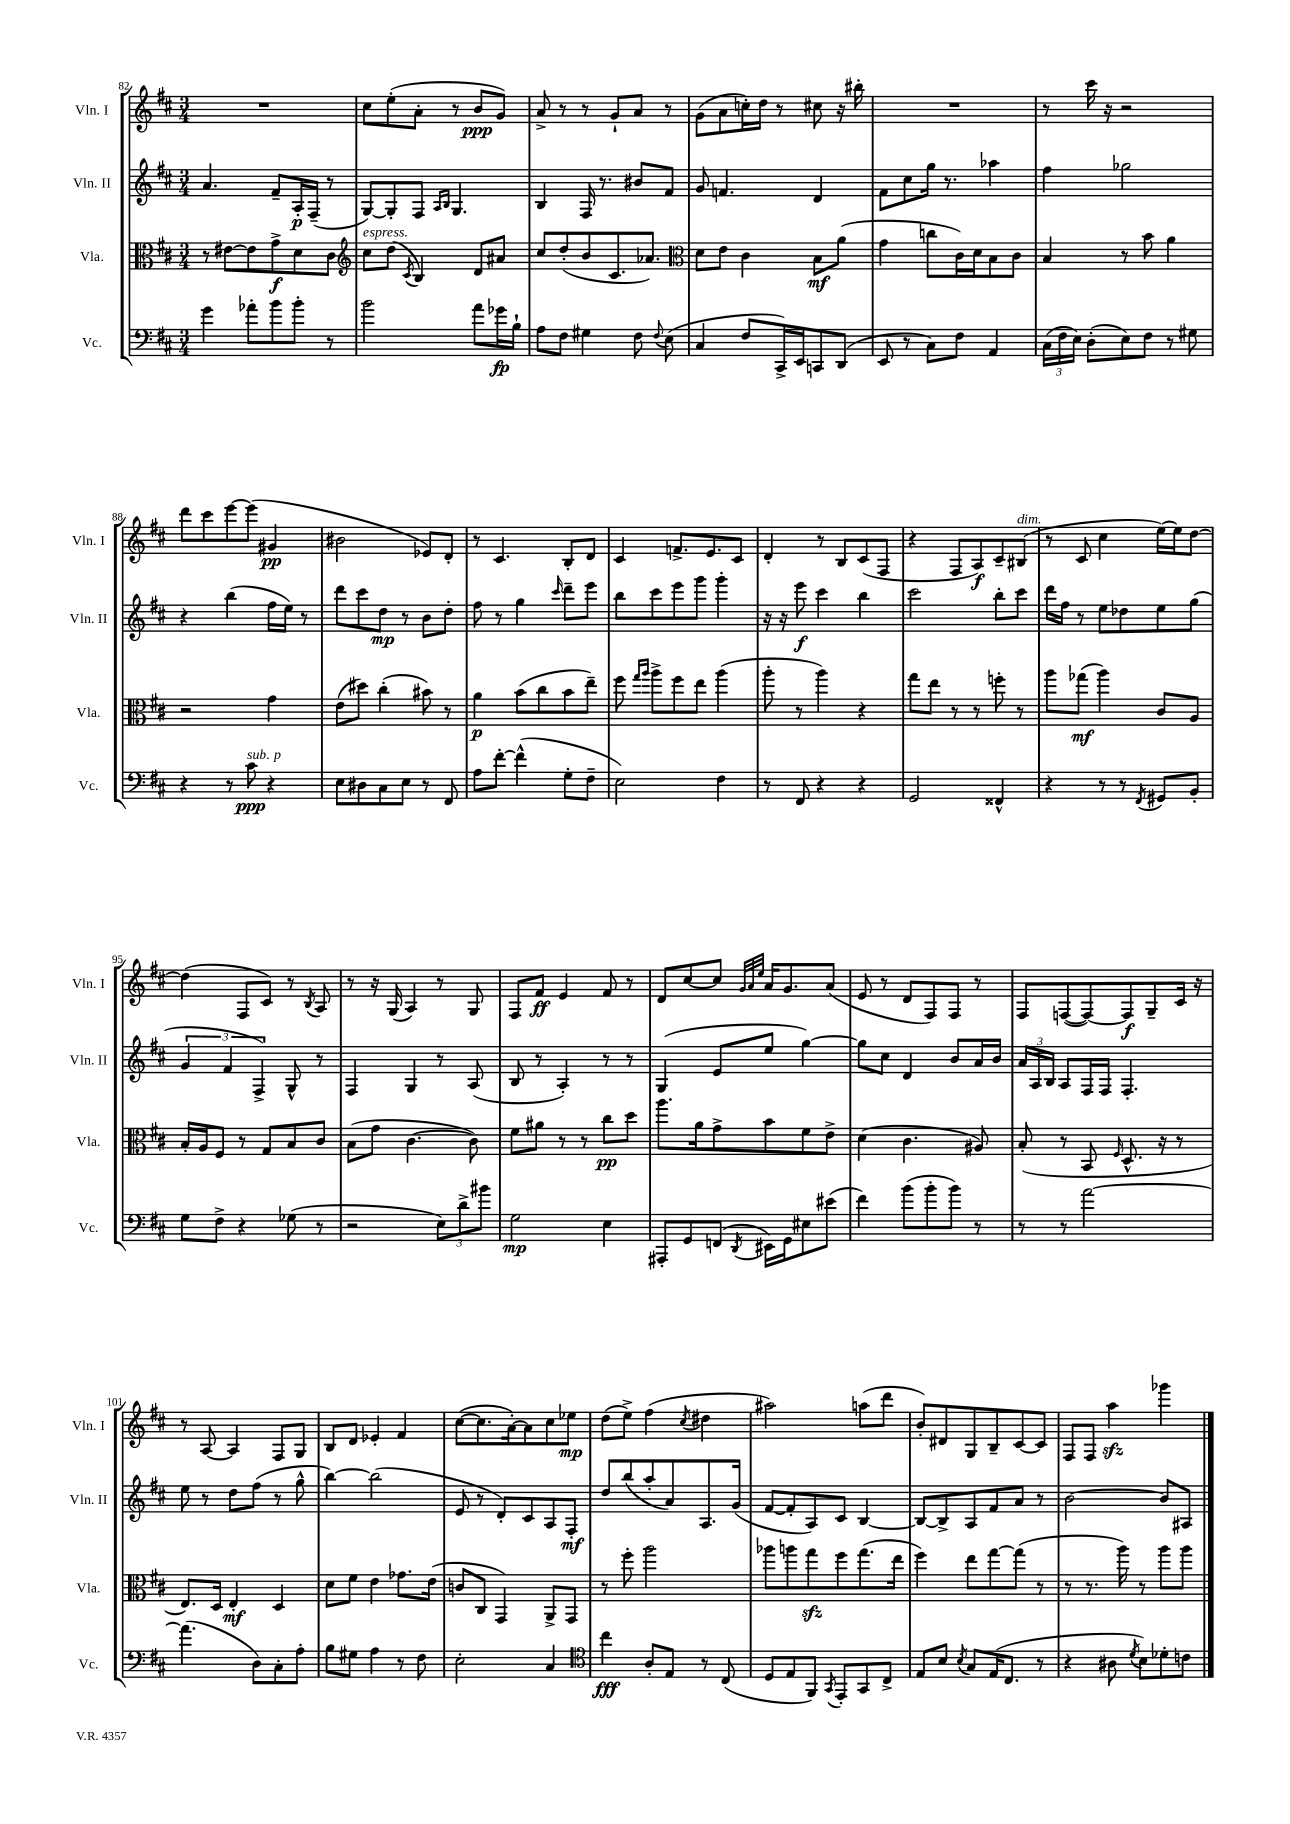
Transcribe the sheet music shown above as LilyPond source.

<<
\new StaffGroup <<
\new Staff = "s0" \with { instrumentName = "Vln. I" shortInstrumentName = "Vln. I" } {
    \clef treble \key d \major \numericTimeSignature \time 3/4
    \autoBeamOff R2. |
    cis''8[ e''8-.( a'8]-. r8 b'8[\ppp g'8]) |
    a'8-> r8 r8 g'8[-! a'8] r8 |
    g'8[( a'8 c''16-.) d''16] r8 cis''8 r16 bis''16-. |
    R2. |
    r8 cis'''16 r16 r2 |
    d'''8[ cis'''8 e'''8~ e'''8]( gis'4\pp |
    bis'2 ees'8[) d'8]-. |
    r8 cis'4. b8[-. d'8] |
    cis'4 f'8.[-> e'8. cis'8] |
    d'4-. r8 b8[ cis'8( fis8] |
    r4 fis8[ a8\f) cis'8-- bis8]^\markup { \italic "dim." }( |
    r8 cis'8 cis''4 e''16[~) e''16 d''8]~ |
    d''4( fis8[ cis'8]) r8 \acciaccatura { b8 } a8 |
    r8 r16 g16( a4) r8 g8 |
    fis8[ fis'8]\ff e'4 fis'8 r8 |
    d'8[ cis''8~ cis''8] \grace { g'32[ a'32 e''32] } a'16[ g'8. a'8]( |
    e'8 r8 d'8[ fis8) fis8] r8 |
    fis8[ f8~( f8~) f8\f g8-- cis'16] r16 |
    r8 a8~ a4 fis8[ g8] |
    b8[ d'8] ees'4-. fis'4 |
    cis''8[~( cis''8. a'16~-.) a'8 cis''8 ees''8]\mp |
    d''8[( e''8]->) fis''4( \acciaccatura { cis''8 } dis''4 |
    ais''2) a''8[( d'''8] |
    b'8[-.) dis'8 g8 b8-- cis'8~ cis'8] |
    fis8[ fis8] a''4\sfz ges'''4 \bar "|." |
}
\new Staff = "s1" \with { instrumentName = "Vln. II" shortInstrumentName = "Vln. II" } {
    \clef treble \key d \major \numericTimeSignature \time 3/4
    \autoBeamOff a'4. fis'8[-- a16-.\p fis16]--( r8 |
    g8[~) g8-. fis8] \grace { a16[ b16] } g4. |
    b4 fis16 r8. bis'8[ fis'8] |
    g'8 f'4. d'4 |
    fis'8[ cis''8 g''16] r8. aes''4 |
    fis''4 ges''2 |
    r4 b''4( fis''16[ e''16]) r8 |
    d'''8[ cis'''8 d''8]\mp r8 b'8[ d''8]-. |
    fis''8 r8 g''4 \grace { cis'''16 } d'''8[-- e'''8] |
    b''8[ cis'''8 e'''8 g'''8] g'''4-. |
    r16 r16 e'''8\f cis'''4 b''4 |
    cis'''2 b''8[-. cis'''8] |
    d'''16[ fis''16] r8 e''8[ des''8 e''8 g''8]( |
    \tuplet 3/2 { g'4 fis'4 fis4->) } g8-^ r8 |
    fis4 g4 r8 a8( |
    b8 r8 a4-.) r8 r8 |
    g4( e'8[ e''8] g''4~) |
    g''8[ cis''8] d'4 b'8[ a'16 b'16] |
    \tuplet 3/2 { a'16[ a16 b16] } a8[ fis16 fis16] fis4.-. |
    e''8 r8 d''8[ fis''8]( r8 g''8-^ |
    b''4~) b''2( |
    e'8 r8 d'8[-.) cis'8 a8 fis8]-.\mf |
    d''8[ b''8( a''8-. a'8) a8. g'16]( |
    fis'8[~ fis'8-. a8) cis'8] b4~ |
    b8[~ b8-> a8 fis'8 a'8] r8 |
    b'2~ b'8[ ais8] \bar "|." |
}
\new Staff = "s2" \with { instrumentName = "Vla." shortInstrumentName = "Vla." } {
    \clef alto \key d \major \numericTimeSignature \time 3/4
    \autoBeamOff r8 eis'8[~ eis'8 g'8->\f d'8 cis'8] |
    \clef treble cis''8[^\markup { \italic "espress." } d''8]( \acciaccatura { cis'8 } b4) d'8[ ais'8] |
    cis''8[ d''8-.( b'8 cis'8. aes'8.]) |
    \clef alto d'8[ e'8] cis'4 b8[\mf a'8]( |
    g'4 c''8[ cis'16) d'16 b8 cis'8] |
    b4 r8 b'8 a'4 |
    r2 g'4 |
    e'8[( dis''8]) cis''4-.( bis'8) r8 |
    a'4\p b'8[( cis''8 b'8 e''8]--) |
    fis''8 \grace { g''16[ a''16] } a''8[-> fis''8 e''8] a''4( |
    a''8-. r8 a''4) r4 |
    g''8[ e''8] r8 r8 f''8-. r8 |
    a''8[ ges''8]\mf( a''4) cis'8[ a8] |
    b16[-. a16 fis8] r8 g8[ b8 cis'8] |
    b8[( g'8] cis'4.~ cis'8) |
    fis'8[ ais'8] r8 r8 cis''8[\pp d''8] |
    a''8.[ a'16 g'8-> b'8 fis'8 e'8]-> |
    d'4( cis'4. ais8) |
    b8-.( r8 b,8 \grace { fis16 } d8.-^ r16 r8 |
    e8.[) d16] e4-.\mf d4 |
    d'8[ fis'8] e'4 ges'8.[ e'16]( |
    c'8[ cis8] g,4) a,8[-> g,8] |
    r8 fis''8-. a''2 |
    aes''8[ a''8 g''8\sfz fis''8 g''8.( e''16] |
    fis''4) e''8[ g''8~ g''8]( r8 |
    r8 r8. a''16) r8 a''8[ a''8] \bar "|." |
}
\new Staff = "s3" \with { instrumentName = "Vc." shortInstrumentName = "Vc." } {
    \clef bass \key d \major \numericTimeSignature \time 3/4
    \autoBeamOff g'4 aes'8[-. b'8 b'8]-. r8 |
    b'2 a'8[ ges'16\fp b16]-! |
    a8[ fis8] gis4 fis8 \appoggiatura { fis8 } e8( |
    cis4 fis8[ cis,16->) e,16 c,8 d,8]( |
    e,8 r8 cis8[) fis8] a,4 |
    \tuplet 3/2 { cis16[( fis16 e16]) } d8[-.( e8) fis8] r8 gis8 |
    r4 r8 cis'8\ppp^\markup { \italic "sub. p" } r4 |
    e8[ dis8 cis8 e8] r8 fis,8 |
    a8[ fis'8]~-. fis'4-^( g8[-. fis8]-- |
    e2) fis4 |
    r8 fis,8 r4 r4 |
    g,2 fisis,4-^ |
    r4 r8 r8 \acciaccatura { fis,8 } gis,8[ b,8]-. |
    g8[ fis8]-> r4 ges8( r8 |
    r2 \tuplet 3/2 { e8[) d'8-> bis'8] } |
    g2\mp e4 |
    ais,,8[-. g,8 f,8]( \acciaccatura { d,8 } eis,16[) g,16 eis8 eis'8]( |
    fis'4) b'8[( b'8-. b'8]) r8 |
    r8 r8 a'2~ |
    a'4.( d8[) cis8-. a8]-. |
    b8[ gis8] a4 r8 fis8 |
    e2-. cis4 |
    \clef tenor cis''4\fff a8[-. e8] r8 cis8( |
    d8[ e8 fis,8]) \acciaccatura { g,8 } e,8[-. g,8 cis8]-> |
    e8[ b8] \acciaccatura { b8 } g8[ e16( cis8.] r8 |
    r4 ais8 \acciaccatura { d'8 } b8[) des'8-. c'8] \bar "|." |
}
>>
>>
\layout { \context { \Score currentBarNumber = #82 } }
